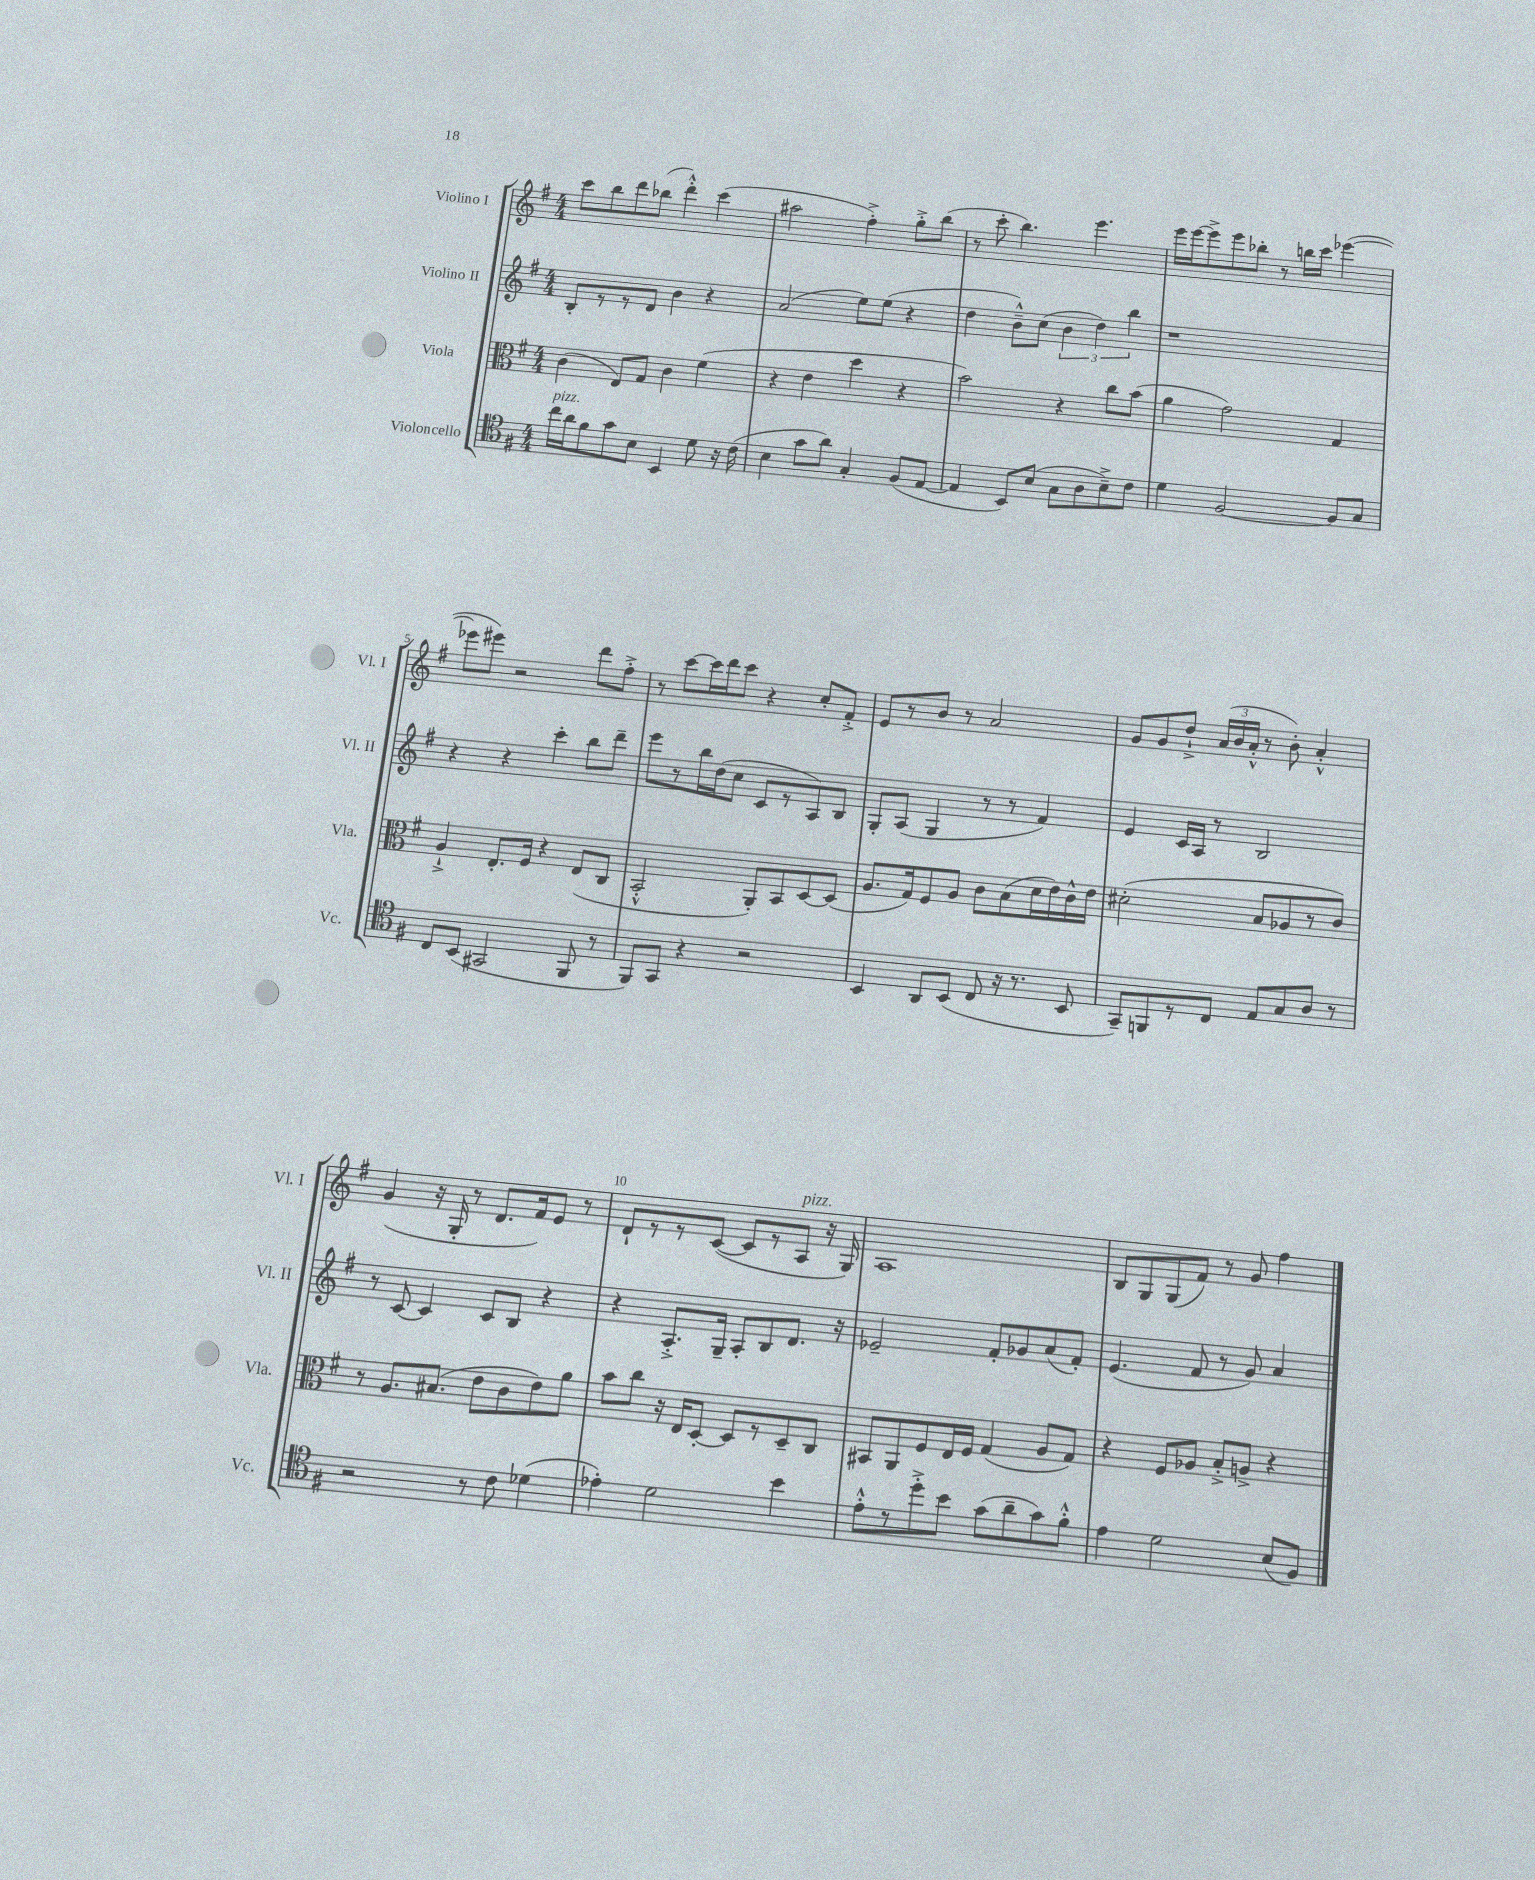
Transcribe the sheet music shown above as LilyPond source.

<<
\new StaffGroup <<
\new Staff = "s0" \with { instrumentName = "Violino I" shortInstrumentName = "Vl. I" } {
    \clef treble \key g \major \numericTimeSignature \time 4/4
    \autoBeamOff c'''8[ b''8 d'''8 bes''8]( d'''4-.-^) c'''4( |
    ais''2 fis''4-.->) g''8[-.-> b''8]( |
    r8 c'''8-. b''4.) e'''4. |
    e'''16[ e'''16~ e'''8-> e'''8 bes''8]-. r8 b''16[ c'''16] ees'''4~( |
    ees'''8[ eis'''8]) r2 d'''8[ fis''8]-.-> |
    r8 c'''8[~ c'''16 d'''16 c'''8] r4 c''8[-. fis'8]-.-> |
    e'8[ r8 b'8] r8 a'2 |
    g'8[ g'8 d''8]-!-> \tuplet 3/2 { a'16[( b'16 a'16]-.-^ } r8 b'8-.) a'4-.-^ |
    g'4( r16 g16-. r8 d'8.[ fis'16) e'8] r8 |
    d'8[-! r8 r8 c'8]~( c'8[ r8 a8]^\markup { \italic "pizz." } r16 g16) |
    a1 |
    b8[ g8 g8( fis'8]) r8 g'8 fis''4 \bar "|." |
}
\new Staff = "s1" \with { instrumentName = "Violino II" shortInstrumentName = "Vl. II" } {
    \clef treble \key g \major \numericTimeSignature \time 4/4
    \autoBeamOff b8[-. r8 r8 d'8] b'4 r4 |
    a'2( e''8[) e''8]( r4 |
    d''4 b'8[---^) c''8]( \tuplet 3/2 { b'4 d''4) b''4 } |
    r1 |
    r4 r4 c'''4-. b''8[ d'''8]-- |
    e'''8[ r8 b''16 d''16( c''8] c'8[ r8 a8) b8] |
    g8[-. a8]( g4 r8 r8 fis'4) |
    e'4 c'16[ a16] r8 b2 |
    r8 c'8~ c'4 c'8[ b8] r4 |
    r4 a8.[-.-> g16]-- a8[-. b8 d'8.] r16 |
    ees'2-- fis'8[-. ges'8 a'8( fis'8]-.) |
    e'4.( fis'8 r8 g'8) a'4 \bar "|." |
}
\new Staff = "s2" \with { instrumentName = "Viola" shortInstrumentName = "Vla." } {
    \clef alto \key g \major \numericTimeSignature \time 4/4
    \autoBeamOff c'4( e8[) g8] c'4 fis'4( |
    r4 e'4 d''4 r4 |
    b'2) r4 c''8[ b'8]( |
    a'4 g'2) g4 |
    a4-!-> e8.[-. fis16] r4 e8[( c8] |
    b,2-.-^ a,8[-.) b,8 d8~ d8]( |
    a8.[ g16) fis8 a8] c'8[ b8( d'16 e'16) c'16-^ e'16] |
    dis'2-.( b8[ aes8 r8 c'8]) |
    r8 a8.[ bis8.]( e'8[ c'8 e'8) a'8] |
    b'8[ c''8] r16 e16[ d8]~-. d8[ r8 d8-- c8] |
    bis,8[ a,8 fis8 e16 fis16] g4( a8[ g8]) |
    r4 fis8[ aes8] b8[-.-> a8]-> r4 \bar "|." |
}
\new Staff = "s3" \with { instrumentName = "Violoncello" shortInstrumentName = "Vc." } {
    \clef tenor \key g \major \numericTimeSignature \time 4/4
    \autoBeamOff c''16[^\markup { \italic "pizz." } a'16 fis'8 g'8 b8] b,4 d'8 r16 c'16( |
    b4 g'8[ a'8]) g4-. fis8[( e8]~ |
    e4 b,8[) b8]( g8[ a8 b8--->) c'8] |
    d'4 fis2~ fis8[ g8] |
    c8[ b,8]( gis,2 fis,8 r8 |
    fis,8[) g,8] r4 r2 |
    b,4 a,8[ b,8]( c8 r16 r8. b,8 |
    g,8[--) f,8 r8 c8] e8[ g8 a8] r8 |
    r2 r8 c'8 des'4( |
    ees'4-.) d'2 b'4 |
    e'8[-.-^ r8 d''8-.-> b'8] g'8[( a'8-- g'8) fis'8]-.-^ |
    e'4 d'2 b8[( fis8]) \bar "|." |
}
>>
>>
\layout { \context { \Score \override BarNumber.break-visibility = ##(#f #t #t) barNumberVisibility = #(every-nth-bar-number-visible 5) } }
